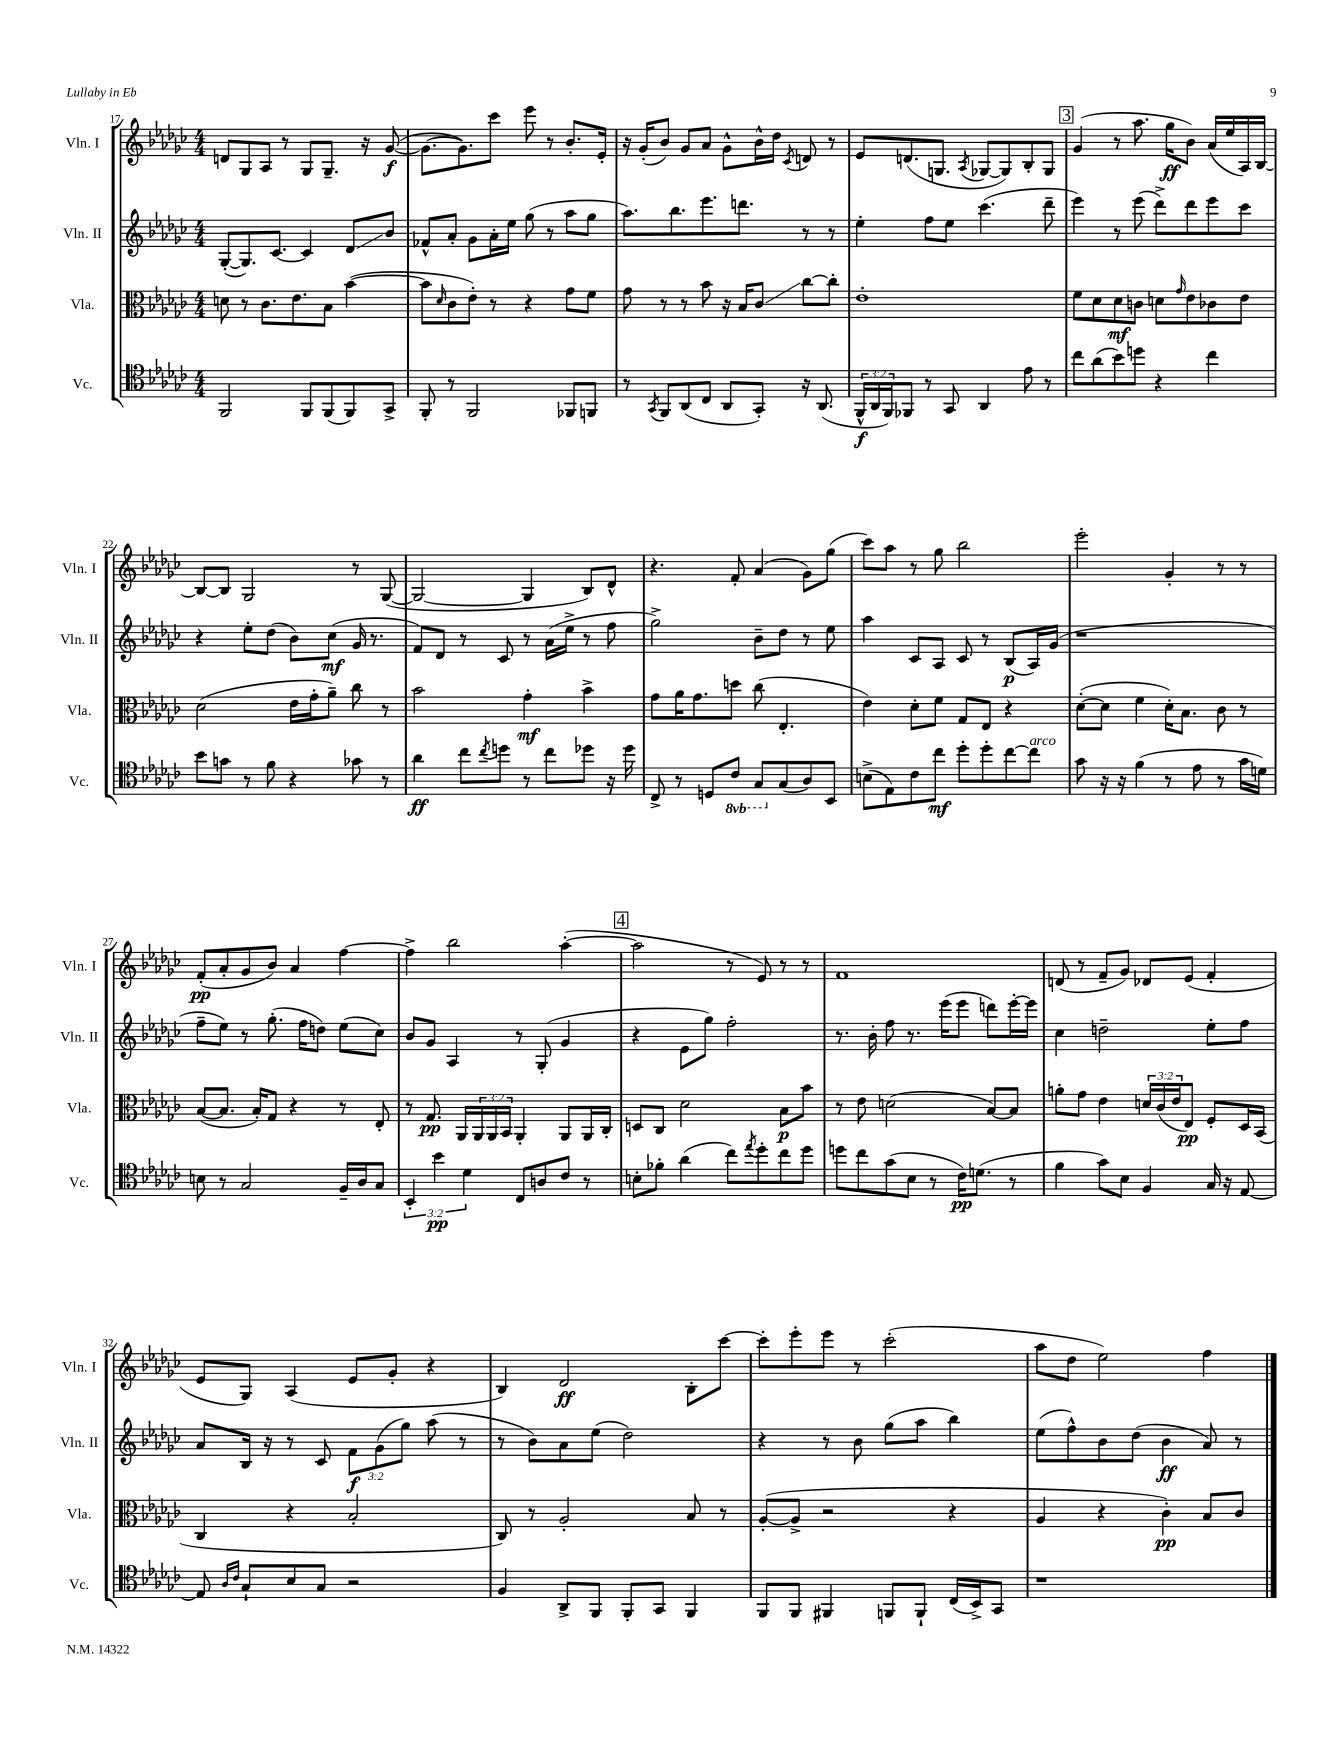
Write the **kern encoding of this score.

**kern	**kern	**kern	**kern
*staff4	*staff3	*staff2	*staff1
*clefC4	*clefC3	*clefG2	*clefG2
*k[b-e-a-d-g-c-]	*k[b-e-a-d-g-c-]	*k[b-e-a-d-g-c-]	*k[b-e-a-d-g-c-]
*M4/4	*M4/4	*M4/4	*M4/4
2FF/	8d\	([8G-'/L	8d/L
.	8r	8.G-/])	8G-/
.	8.c-\L	.	8A-/J
.	.	[8.c-/J	.
.	.	.	8r
.	8.e-\	.	.
8FF/L	.	4c-/]	8G-/L
(8FF/	8B-\J	.	8.G-~/J
8FF/)	([4b-\	8d-/L	.
.	.	.	16r
8GG-^/J	.	8b-/J	([8g-/
=	=	=	=
8FF'/	8b-\]L	8f-^^/L	8.g-\_L
.	16qqd-/	.	.
8r	8c-\	8a-'/J	.
.	.	.	8.g-\])
2FF/	8e-'\J)	8g-\L	.
.	8r	16a-'\L	8ccc-\J
.	.	16ee-\JJ	.
.	4r	(8gg-\	8eee-\
.	.	8r	8r
8FF-/L	8g-\L	8aa-\L	8.b-'/L
8FF/J	8f\J	8gg-\J	.
.	.	.	16e-'/Jk
=	=	=	=
8r	8g-\	8.aa-\L)	16r
.	.	.	(16g-'/LK
8qGG-/	.	.	.
8FF/L	8r	.	8b-/J)
.	.	8.bb-\	.
(8AA-/	8r	.	8g-/L
8C-/J	8b-\	8.eee-\	8a-/J
8AA-/L	16r	.	8g-^^\L
.	16B-/LK	8.ddd\J	.
8GG-'/J)	8c-/J	.	16b-^^\L
.	.	.	16dd-\JJ
.	.	.	8qc-/
16r	[8cc-\L	8r	8d/
(8.AA-/	.	.	.
.	8cc-'\]J	8r	8r
=	=	=	=
24FF^^/LL	1e-'	4ee-'\	8e-/L
24AA-/	.	.	.
24FF/J)	.	.	.
8FF-/J	.	.	(8.d/
8r	.	8ff\L	.
.	.	.	8.G/J
8GG-/	.	8ee-\J	.
.	.	.	8qA-/
4AA-/	.	(4.ccc-\	[8G-/L
.	.	.	8G-/])
8e-\	.	.	8B-'/
8r	.	8ddd-~\	8G-/J
=	=	=	=
8cc-\L	8f\L	4eee-\)	(4g-/
(8a-\	8d-\	.	.
8b-\)	8d-\	8r	8r
8dd\J	8c\J	(8eee-\	8.aa-\
4r	8d\L	8ddd-^\L)	.
.	.	.	16gg-\LK
.	16qqg-/	.	.
.	8e-\	8ddd-\	8b-\J)
4cc-\	8c-\	8eee-\	(16a-/LL
.	.	.	16ee-/
.	8e-\J	8ccc-\J	16A-/)
.	.	.	[16B-/JJ
=	=	=	=
8b-\L	(2d-\	4r	8B-/_L
8g\J	.	.	8B-/]J
8r	.	8ee-'\L	2G-/
8f\	.	(8dd-\J	.
4r	16e-\LL	8b-\L)	.
.	16g-'\J	.	.
.	8a-~\J)	(8cc-\J	.
8g-\	8cc-\	16g-/	8r
.	.	8.r	.
8r	8r	.	([8G-/
=	=	=	=
4a-\	2b-\	8f/L)	2G-/_
.	.	8d-/J	.
8cc-\L	.	8r	.
8qcc-/	.	.	.
8dd\J	.	8c-/	.
8r	4g-'\	8r	4G-/]
8cc-\L	.	(16a-\LL	.
.	.	16ee-^\JJ	.
8dd-\J	4b-^\	8r	8B-/L)
16r	.	8ff\	8d-^^/J
16dd-\	.	.	.
=	=	=	=
8C-^/	8g-\L	2gg-^\)	4.r
8r	16a-\K	.	.
.	8.g-\	.	.
8D/L	.	.	.
8C-/J	8dd\J	.	8f'/
8GG-/L	(8cc-\	8b-~\L	(4a-/
(8G-/	4.E-'/	8dd-\J	.
8A-/)	.	8r	8g-\L)
8BB-/J	.	8ee-\	(8gg-\J
=	=	=	=
(8B^\L	4e-\)	4aa-\	8ccc-\L)
8E-\)	.	.	8aa-\J
8c-\	8d-'\L	8c-/L	8r
8cc-\J	8f\J	8A-/J	8gg-\
8dd-'\L	8G-/L	8c-/	2bb-\
8dd-'\	8E-/J	8r	.
[8cc-\	4r	(8B-/L	.
8cc-\]J	.	16A-/L)	.
.	.	(16g-/JJ	.
=	=	=	=
8g-\	([8d-'\L	1r	2eee-'\
16r	8d-\]J	.	.
16r	.	.	.
(4f\	4f\	.	.
8r	16d-'\LK)	.	4g-'/
.	8.B-\J	.	.
8e-\	.	.	.
8r	8c-\	.	8r
16g-\LL	8r	.	8r
16d\JJ)	.	.	.
=	=	=	=
8B\	([8B-/L	8ff~\L	(8f'/L
8r	8.B-/]J	8ee-\J)	8a-'/
2G-/	.	8r	8g-/
.	16B-'/LK)	.	.
.	8G-/J	(8.gg-'\	8b-/J)
.	4r	.	4a-/
.	.	16ff\LK	.
.	.	8dd\J)	.
16F~/LL	8r	(8ee-\L	[4ff\
16A-/J	.	.	.
8G-/J	8E-'/	8cc-\J)	.
=	=	=	=
6BB-'/	8r	8b-/L	4ff^\]
.	8.G-/	8g-/J	.
6b-\	.	.	.
.	.	4A-/	2bb-\
.	16AA-/LL	.	.
6d-\	.	.	.
.	24AA-/	.	.
.	24AA-/	.	.
.	24BB-/JJ	.	.
8C-/L	4AA-'/	8r	.
8A/	.	(8G-'/	.
8c-/J	8AA-/L	4g-/	([4aa-'\
8r	16AA-/L	.	.
.	16C-'/JJ	.	.
=	=	=	=
8B'\L	8D/L	4r	2aa-\]
8f-'\J	8C-/J	.	.
(4a-\	2d-\	8e-\L	.
.	.	8gg-\J)	.
8cc-\L)	.	2ff'\	8r
8qee-/	.	.	.
8dd-'\	.	.	8e-/)
8cc-\	8B-\L	.	8r
8dd-\J	8b-\J	.	8r
=	=	=	=
8dd\L	8r	8.r	1f
8cc-\	8e-\	.	.
.	.	16b-'\	.
(8g-\	(2d\	8ff\	.
8B-\J	.	8.r	.
8r	.	.	.
.	.	(16eee-\LK	.
16c-\LK)	.	8eee-\J	.
(8.d\J	.	.	.
.	[8B-/L)	8ddd\L)	.
8r	8B-/]J	[16eee-'\L	.
.	.	16eee-\]JJ	.
=	=	=	=
4f\	8a'\L	4cc-\	(8d/
.	8g-\J	.	8r
8g-\L)	4e-\	2dd~\	8f~/L
8B-\J	.	.	8g-/J)
4F/	24d/LL	.	8d-/L
.	(24c-/	.	.
.	24e-/J	.	.
.	8E-/J)	.	(8e-/J
16G-/	8F'/L	8ee-'\L	4f'/
16r	.	.	.
[8E-/	16D-/L	8ff\J	.
.	(16BB-/JJ	.	.
=	=	=	=
8E-/]	4C-/	8a-/L	8e-/L
16qqA-/LL	.	.	.
16qqc-/JJ	.	.	.
8G-`/L	.	16B-/Jk	8G-/J)
.	.	16r	.
8B-/	4r	8r	(4A-/
8G-/J	.	8c-/	.
2r	2B-'/	12f\L	8e-/L
.	.	(12g-\	.
.	.	.	8g-'/J
.	.	12gg-\J)	.
.	.	(8aa-\	4r
.	.	8r	.
=	=	=	=
4F/	8C-/)	8r	4B-/)
.	8r	8b-\L)	.
8AA-^/L	2A-'/	8a-\	2d-/
8FF/J	.	(8ee-\J	.
8FF'/L	.	2dd-\)	.
8GG-/J	.	.	.
4FF/	8B-/	.	8B-'\L
.	8r	.	[8ccc-\J
=	=	=	=
8FF/L	([8A-'/L	4r	8ccc-'\]L
8FF/J	8A-^/]J	.	8eee-'\
4FF#/	2r	8r	8eee-\J
.	.	8b-\	8r
8FF/L	.	(8gg-\L	(2ccc-'\
8FF`/J	.	8aa-\J	.
(16C-/LL	4r	4bb-\)	.
16BB-^/J)	.	.	.
8GG-/J	.	.	.
=	=	=	=
1r	4A-/	(8ee-\L	8aa-\L
.	.	8ff^^\)	8dd-\J
.	4r	8b-\	2ee-\)
.	.	(8dd-\J	.
.	4c-'\)	4b-\	.
.	8B-/L	8a-/)	4ff\
.	8c-/J	8r	.
==	==	==	==
*-	*-	*-	*-
